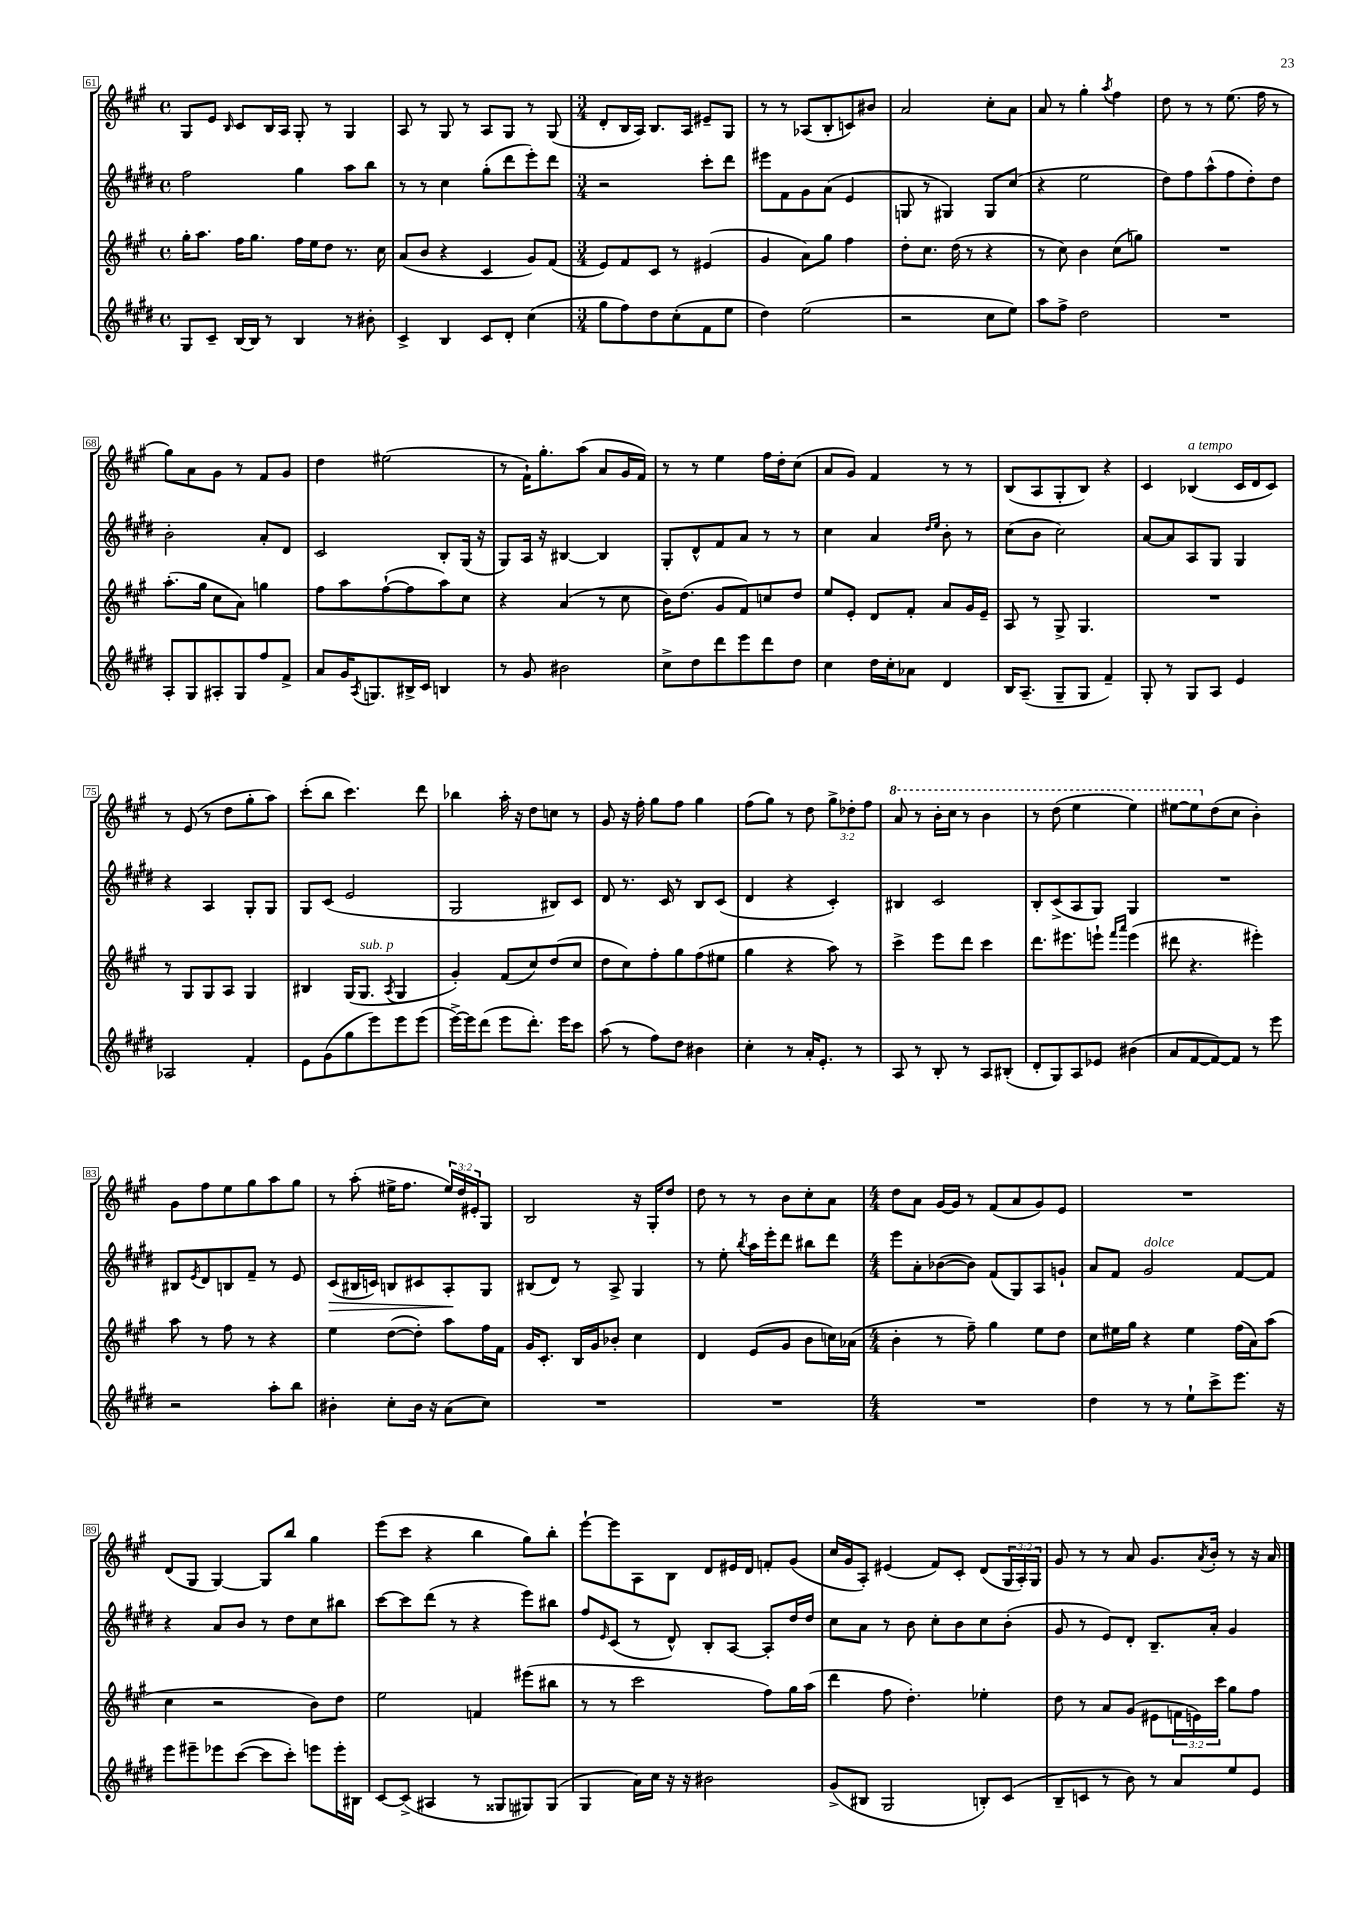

**kern	**kern	**kern	**kern
*staff4	*staff3	*staff2	*staff1
*clefG2	*clefG2	*clefG2	*clefG2
*k[f#c#g#d#]	*k[f#c#g#]	*k[f#c#g#d#]	*k[f#c#g#]
*M4/4	*M4/4	*M4/4	*M4/4
*met(c)	*met(c)	*met(c)	*met(c)
8G#	16gg#'	2ff#	8G#
.	8.aa	.	.
8c#~	.	.	8e
.	.	.	16qqB
[16B	16ff#	.	8c#
16B]	8.gg#	.	.
8r	.	.	16B
.	.	.	16A
4B	16ff#	4gg#	8G#'
.	16ee	.	.
.	8dd	.	8r
8r	8.r	8aa	4G#
8b#'	.	8bb	.
.	16cc#	.	.
=	=	=	=
4c#^	(8a	8r	8A
.	8b	8r	8r
4B	4r	4cc#	8G#
.	.	.	8r
8c#	4c#	(8gg#'	8A
8d#'	.	8ddd#	8G#
(4cc#	8g#)	8eee')	8r
.	(8f#	8ddd#	(8G#
=	=	=	=
*M3/4	*M3/4	*M3/4	*M3/4
8gg#	8e)	2r	8d'
8ff#)	8f#	.	16B
.	.	.	16A)
8dd#	8c#	.	8.B
(8cc#'	8r	.	.
.	.	.	16A
8f#	(4e#	8ccc#'	8e#~
8ee	.	8ddd#	8G#
=	=	=	=
4dd#)	4g#	8eee#	8r
.	.	8f#	8r
(2ee	8a)	8g#	(8A-
.	8gg#	(8a	8B'
.	4ff#	4e	8c)
.	.	.	8b#
=	=	=	=
2r	8dd'	8G	2a
.	8.cc#	8r	.
.	.	4G#)	.
.	(16dd	.	.
.	8r	.	.
8cc#	4r	8G#	8cc#'
8ee)	.	(8cc#	8a
=	=	=	=
8aa	8r	4r	8a
8ff#^	8cc#)	.	8r
2dd#	4b	2ee	4gg#'
.	.	.	8qaa
.	(8cc#	.	4ff#
.	8gg)	.	.
=	=	=	=
2.r	2.r	8dd#)	8dd
.	.	8ff#	8r
.	.	(8aa^^	8r
.	.	8ff#	(8.ee
.	.	8dd#')	.
.	.	.	16ff#
.	.	8dd#	8r
=	=	=	=
8A'	(8.aa'	2b'	8gg#)
8G#	.	.	8a
.	16gg#	.	.
8A#'	8cc#	.	8g#
8G#	8a)	.	8r
8ff#	4gg	8a'	8f#
8f#^	.	8d#	8g#
=	=	=	=
8a	8ff#	2c#	4dd
16g#	8aa	.	.
8qA	.	.	.
8.G	.	.	.
.	([8ff#`	.	(2ee#
16B#^	8ff#]	.	.
16c#	.	.	.
4B	8aa)	8B'	.
.	8cc#	(16G#	.
.	.	16r	.
=	=	=	=
8r	4r	8G#)	8r
8g#	.	16A	16f#`)
.	.	16r	8.gg#'
2b#	(4a	[4B#	.
.	.	.	(8aa
.	8r	4B#]	8a
.	8cc#	.	16g#
.	.	.	16f#)
=	=	=	=
8cc#^	16b)	8G#'	8r
.	(8.dd	.	.
8dd#	.	8d#^^	8r
8ddd#	8g#	8f#	4ee
8eee	8f#)	8a	.
8ddd#	8cc	8r	16ff#
.	.	.	16dd'
8dd#	8dd	8r	(8cc#
=	=	=	=
4cc#	8ee	4cc#	8a
.	8e'	.	8g#)
16dd#	8d	4a	4f#
16cc#'	.	.	.
8a-	8f#'	.	.
.	.	16qqdd#	.
.	.	16qqee	.
4d#	8a	8b'	8r
.	16g#	8r	8r
.	16e~	.	.
=	=	=	=
16B	8A	(8cc#	(8B
(8.A~	.	.	.
.	8r	8b	8A
8G#~	8G#^	2cc#)	8G#'
8G#	4.G#	.	8B)
4f#~)	.	.	4r
=	=	=	=
8G#'	2.r	[8a	4c#
8r	.	8a]	.
8G#	.	8A	(4B-
8A	.	8G#	.
4e	.	4G#	16c#
.	.	.	16d
.	.	.	8c#)
=	=	=	=
2A-	8r	4r	8r
.	8G#	.	(8e
.	8G#	4A	8r
.	8A	.	8dd
4f#'	4G#	8G#'	8gg#'
.	.	8G#	8aa)
=	=	=	=
8e	4B#	8G#	(8ccc#'
(8g#	.	(8c#	8bb
8gg#	(16G#	2e	4.ccc#)
.	8.G#	.	.
8eee)	.	.	.
.	8qA	.	.
8eee	4G#	.	.
(8eee	.	.	8ddd
=	=	=	=
[16eee^)	4g#')	2G#	4bb-
16eee]	.	.	.
(8ddd#	.	.	.
8eee	(8f#	.	16aa'
.	.	.	16r
8.ddd#')	8cc#)	.	8dd
.	(8dd	8B#)	8cc
16eee	.	.	.
8ccc#	8cc#	8c#	8r
=	=	=	=
(8aa	8dd	8d#	8g#
8r	8cc#)	8.r	16r
.	.	.	16ff#'
8ff#)	8ff#'	.	8gg#
.	.	16c#	.
8dd#	8gg#	8r	8ff#
4b#	(8ff#	8B	4gg#
.	8ee#	(8c#	.
=	=	=	=
4cc#'	4gg#	4d#	(8ff#
.	.	.	8gg#)
8r	4r	4r	8r
16a'	.	.	8dd
8.e'	.	.	.
.	8aa)	4c#')	12gg#^
.	.	.	12dd-'
8r	8r	.	.
.	.	.	12ff#
=	=	=	=
8A	4ccc#^	4B#	8aa
8r	.	.	8r
8B'	8eee	2c#	16bb'
.	.	.	16ccc#
8r	8ddd	.	8r
8A	4ccc#	.	4bb
(8B#'	.	.	.
=	=	=	=
8d#'	8.ddd	8B'	8r
8G#)	.	(8c#^	(8ddd
.	8.eee#	.	.
8A	.	8A	4eee
8e-	8eee`	8G#)	.
.	16qqfff#	.	.
.	16qqaaa	.	.
(4b#	(4eee	4G#	4eee)
=	=	=	=
8a	8ddd#	2.r	[8eee#
[8f#	4.r	.	8eee#]
8f#_)	.	.	(8dd
8f#]	.	.	8cc#
8r	4eee#')	.	4b')
8eee	.	.	.
=	=	=	=
2r	8aa	8B#	8g#
.	.	8qe	.
.	8r	8d#	8ff#
.	8ff#	8B	8ee
.	8r	8f#~	8gg#
8aa'	4r	8r	8aa
8bb	.	8e	8gg#
=	=	=	=
4b#'	4ee	(8c#	8r
.	.	16B#	(8aa'
.	.	16c)	.
8cc#'	([8dd	8B	16ee#^
.	.	.	8.ff#
16b#	8dd'])	8c#	.
16r	.	.	.
(8a	8aa	8A'	24ee#)
.	.	.	24dd
.	.	.	24e#'
8cc#)	16ff#	8G#	8G#
.	16f#	.	.
=	=	=	=
2.r	16g#	(8B#	2B
.	8.c#'	.	.
.	.	8d#)	.
.	16B	8r	.
.	16g#	.	.
.	8b-'	8A^	.
.	4cc#	4G#	16r
.	.	.	16G#'
.	.	.	8dd
=	=	=	=
2.r	4d	8r	8dd
.	.	8ee'	8r
.	.	8qbb	.
.	(8e	16aa	8r
.	.	16eee'	.
.	8g#	8ddd#	8b
.	8b	8bb#	8cc#'
.	16cc)	8ddd#	8a
.	(16a-	.	.
=	=	=	=
*M4/4	*M4/4	*M4/4	*M4/4
1r	4b'	8eee	8dd
.	.	8a'	8a
.	8r	([8b-	[16g#
.	.	.	16g#]
.	8ff#~)	8b-])	8r
.	4gg#	(8f#	(8f#
.	.	8G#)	8a
.	8ee	8A	8g#)
.	8dd	8g`	8e
=	=	=	=
4dd#	8cc#	8a	1r
.	16ee#	8f#	.
.	16gg#	.	.
8r	4r	2g#	.
8r	.	.	.
8ee`	4ee#	.	.
8ccc#^	.	.	.
8.eee	(16ff#	[8f#	.
.	16a)	.	.
.	(8aa	8f#]	.
16r	.	.	.
=	=	=	=
8eee	4cc#	4r	(8d
8eee#~	.	.	8G#
8eee-	2r	8a	[4G#)
([8ccc#	.	8b	.
8ccc#]	.	8r	8G#]
8ccc#')	.	8dd#	8bb
8eee	8b)	8cc#	4gg#
16eee'	8dd	8bb#	.
16B#	.	.	.
=	=	=	=
[8c#	2ee	[8ccc#	(8eee
(8c#^]	.	8ccc#]	8ccc#
4A#	.	(8ddd#	4r
.	.	8r	.
8r	4f	4r	4bb
8G##	.	.	.
8G#)	(8eee#	8eee)	8gg#)
(8G#	8bb#	8bb#	8bb'
=	=	=	=
4G#	8r	8ff#	[8eee`
.	.	16qqe	.
.	8r	(8c#	8eee]
16a)	2ccc#	8r	8A
16cc#	.	.	.
16r	.	8d#^^)	8B
16r	.	.	.
2b#	.	8B'	8d
.	.	[8A	16e#
.	.	.	16d
.	8ff#)	8A']	8f'
.	16gg#	16dd#	(8g#
.	(16aa	16dd#	.
=	=	=	=
(8g#^	4ddd	8cc#	16cc#
.	.	.	16g#
8B#	.	8a	8A')
2G#	8ff#	8r	(4e#
.	4.dd')	8b	.
.	.	8cc#'	8f#)
.	.	8b	8c#'
8B')	4ee-'	8cc#	(8d
(8c#	.	(8b'	24G#
.	.	.	24A')
.	.	.	24G#
=	=	=	=
8B~	8dd	8g#	8g#
8c	8r	8r	8r
8r	8a	8e)	8r
8b)	(8g#	8d#'	8a
8r	8e#	8.B~	8.g#
8a	24f	.	.
.	24e)	.	.
.	.	.	8qa
.	.	16a'	16b'
.	24ccc#	.	.
8ee	8gg#	4g#	8r
8e	8ff#	.	16r
.	.	.	16a
==	==	==	==
*-	*-	*-	*-
